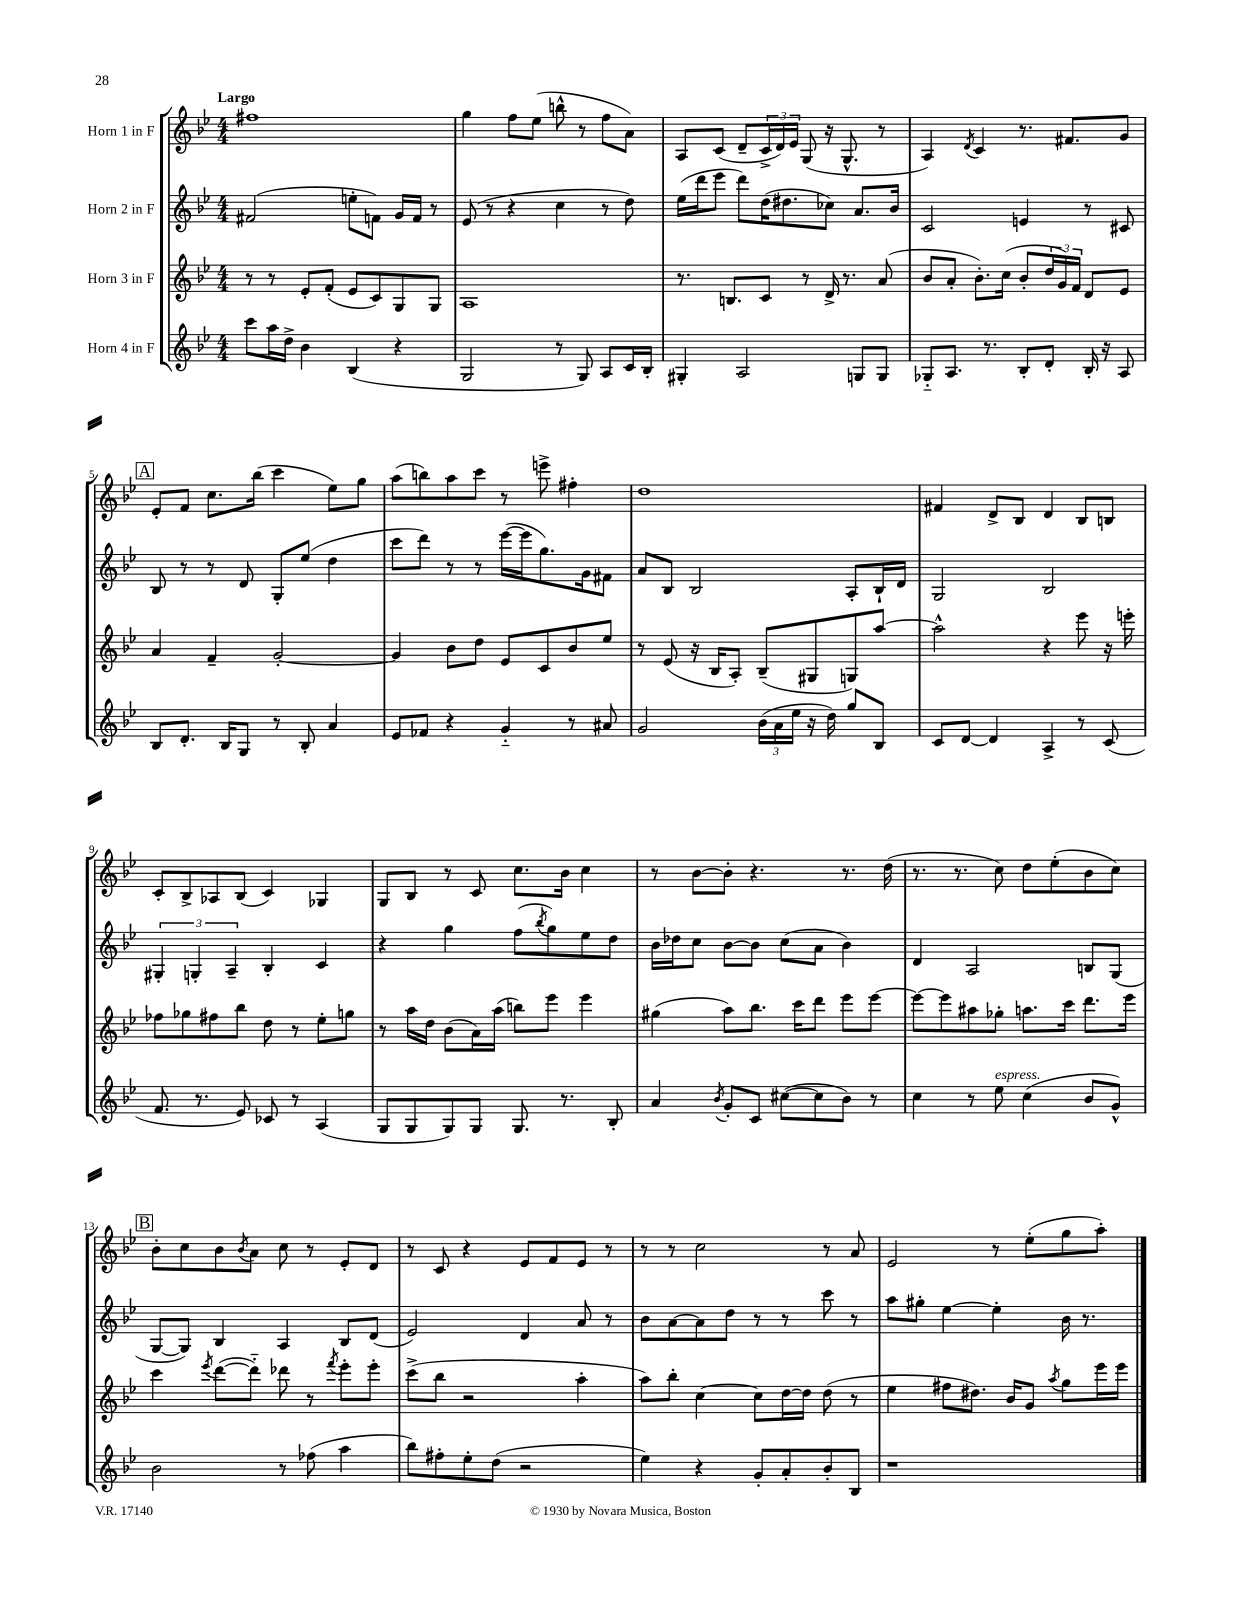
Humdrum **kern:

**kern	**kern	**kern	**kern
*staff4	*staff3	*staff2	*staff1
*clefG2	*clefG2	*clefG2	*clefG2
*k[b-e-]	*k[b-e-]	*k[b-e-]	*k[b-e-]
*M4/4	*M4/4	*M4/4	*M4/4
8ccc	8r	(2f#	1ff#
16aa	8r	.	.
16dd^	.	.	.
4b-	8e-'	.	.
.	(8f'	.	.
(4B-	8e-	8ee'	.
.	8c)	8f)	.
4r	8G	16g	.
.	.	16f	.
.	8G	8r	.
=	=	=	=
2G	1A	(8e-	4gg
.	.	8r	.
.	.	4r	8ff
.	.	.	(8ee-
8r	.	4cc	8bb^^
8G)	.	.	8r
8A	.	8r	8ff
16c	.	8dd)	8a)
16B-'	.	.	.
=	=	=	=
4G#'	8.r	(16ee-	8A
.	.	16ddd	.
.	.	8eee-	(8c
.	8.B	.	.
2A	.	8ddd)	8d~
.	8c	(16dd	24c^
.	.	.	24d)
.	.	8.dd#	.
.	.	.	24e-
.	8r	.	(8G
.	16d^	8cc-)	16r
.	8.r	.	8.G^^
8G	.	8.a	.
8G	(8a	.	8r
.	.	16b-	.
=	=	=	=
8G-'~	8b-	2c	4A)
8.A	8a'	.	.
.	.	.	8qd
.	8.b-')	.	4c
8.r	.	.	.
.	(16cc	.	.
8B-'	8b-'	4e	8.r
8d'	24dd	.	.
.	24g)	.	.
.	.	.	8.f#
.	24f	.	.
16B-'	8d	8r	.
16r	.	.	.
8A	8e-	8c#	8g
=	=	=	=
8B-	4a	8B-	8e-'
8.d'	.	8r	8f
.	4f~	8r	8.cc
16B-	.	.	.
8G	.	8d	.
.	.	.	(16bb-
8r	[2g'	8G'	4ccc
8B-'	.	(8ee-	.
4a	.	4dd	8ee-)
.	.	.	8gg
=	=	=	=
8e-	4g]	8ccc	(8aa
8f-	.	8ddd)	8bb)
4r	8b-	8r	8aa
.	8dd	8r	8ccc
4g'~	8e-	([16eee-	8r
.	.	16eee-]	.
.	8c	8.gg)	8eee^
8r	8b-	.	4ff#'
.	.	16g	.
8a#	8ee-	8f#	.
=	=	=	=
2g	8r	8a	1dd
.	(8e-	8B-	.
.	16r	2B-	.
.	16B-	.	.
.	8A')	.	.
(24b-	(8B-~	.	.
24a	.	.	.
24ee-	.	.	.
16r	8G#	.	.
16dd)	.	.	.
8gg	8G)	8A'	.
8B-	[8aa	16B-`	.
.	.	16d	.
=	=	=	=
8c	2aa^^]	2G	4f#
[8d	.	.	.
4d]	.	.	8d^
.	.	.	8B-
4A^	4r	2B-	4d
8r	8eee-	.	8B-
(8c	16r	.	8B
.	16eee'	.	.
=	=	=	=
8.f	8ff-	6G#'	8c'
.	8gg-	.	8B-^
.	.	6G'	.
8.r	.	.	.
.	8ff#	.	8A-
.	.	6A~	.
8e-)	8bb-	.	(8B-
8c-	8dd	4B-'	4c)
8r	8r	.	.
(4A	8ee-'	4c	4G-
.	8gg	.	.
=	=	=	=
8G	8r	4r	8G
8G	16aa	.	8B-
.	16dd	.	.
8G)	(8b-	4gg	8r
8G	16a)	.	8c
.	(16aa	.	.
8.G	8bb)	(8ff	8.cc
.	.	8qbb-	.
.	8eee-	8gg)	.
8.r	.	.	16b-
.	4eee-	8ee-	4cc
8B-'	.	8dd	.
=	=	=	=
4a	(4gg#	16b-	8r
.	.	16dd-	.
.	.	8cc	[8b-
8qb-	.	.	.
8g'	8aa)	[8b-	8b-']
8c	8.bb-	8b-]	4.r
([8cc#	.	(8cc	.
.	16ccc	.	.
8cc#]	8ddd	8a	.
8b-)	8eee-	4b-)	8.r
8r	[8eee-	.	.
.	.	.	(16dd
=	=	=	=
4cc	8eee-_	4d	8.r
.	8eee-]	.	.
.	.	.	8.r
8r	8aa#	2A	.
8ee-	8gg-'	.	8cc)
(4cc	8.aa	.	8dd
.	.	.	(8ee-'
.	16ccc	.	.
8b-	8.ddd	8B	8b-
8g^^)	.	(8G	8cc)
.	16eee-	.	.
=	=	=	=
2b-	4ccc	[8G	8b-'
.	.	8G])	8cc
.	8qeee-	.	.
.	([8ddd	4B-	8b-
.	.	.	8qb-
.	8ddd'~])	.	8a
8r	8ddd-	4A	8cc
(8ff-	8r	.	8r
.	8qfff	.	.
4aa	8eee-'	8B-	8e-'
.	8eee-'	(8d	8d
=	=	=	=
8bb-)	(8ccc^	2e-)	8r
8ff#'	8bb-	.	8c
8ee-'	2r	.	4r
(8dd	.	.	.
2r	.	4d	8e-
.	.	.	8f
.	4aa'	8a	8e-
.	.	8r	8r
=	=	=	=
4ee-)	8aa)	8b-	8r
.	8bb-'	[8a	8r
4r	[4cc	8a]	2cc
.	.	8dd	.
8g'	8cc]	8r	.
8a'	[16dd	8r	.
.	16dd]	.	.
8b-'	(8dd	8ccc	8r
8B-	8r	8r	8a
=	=	=	=
1r	4ee-	8aa	2e-
.	.	8gg#'	.
.	8ff#	[4ee-	.
.	8.dd#)	.	.
.	.	4ee-']	8r
.	16b-	.	.
.	8g	.	(8ee-'
.	8qaa	.	.
.	8gg	16b-	8gg
.	.	8.r	.
.	16eee-	.	8aa')
.	16eee-	.	.
==	==	==	==
*-	*-	*-	*-
